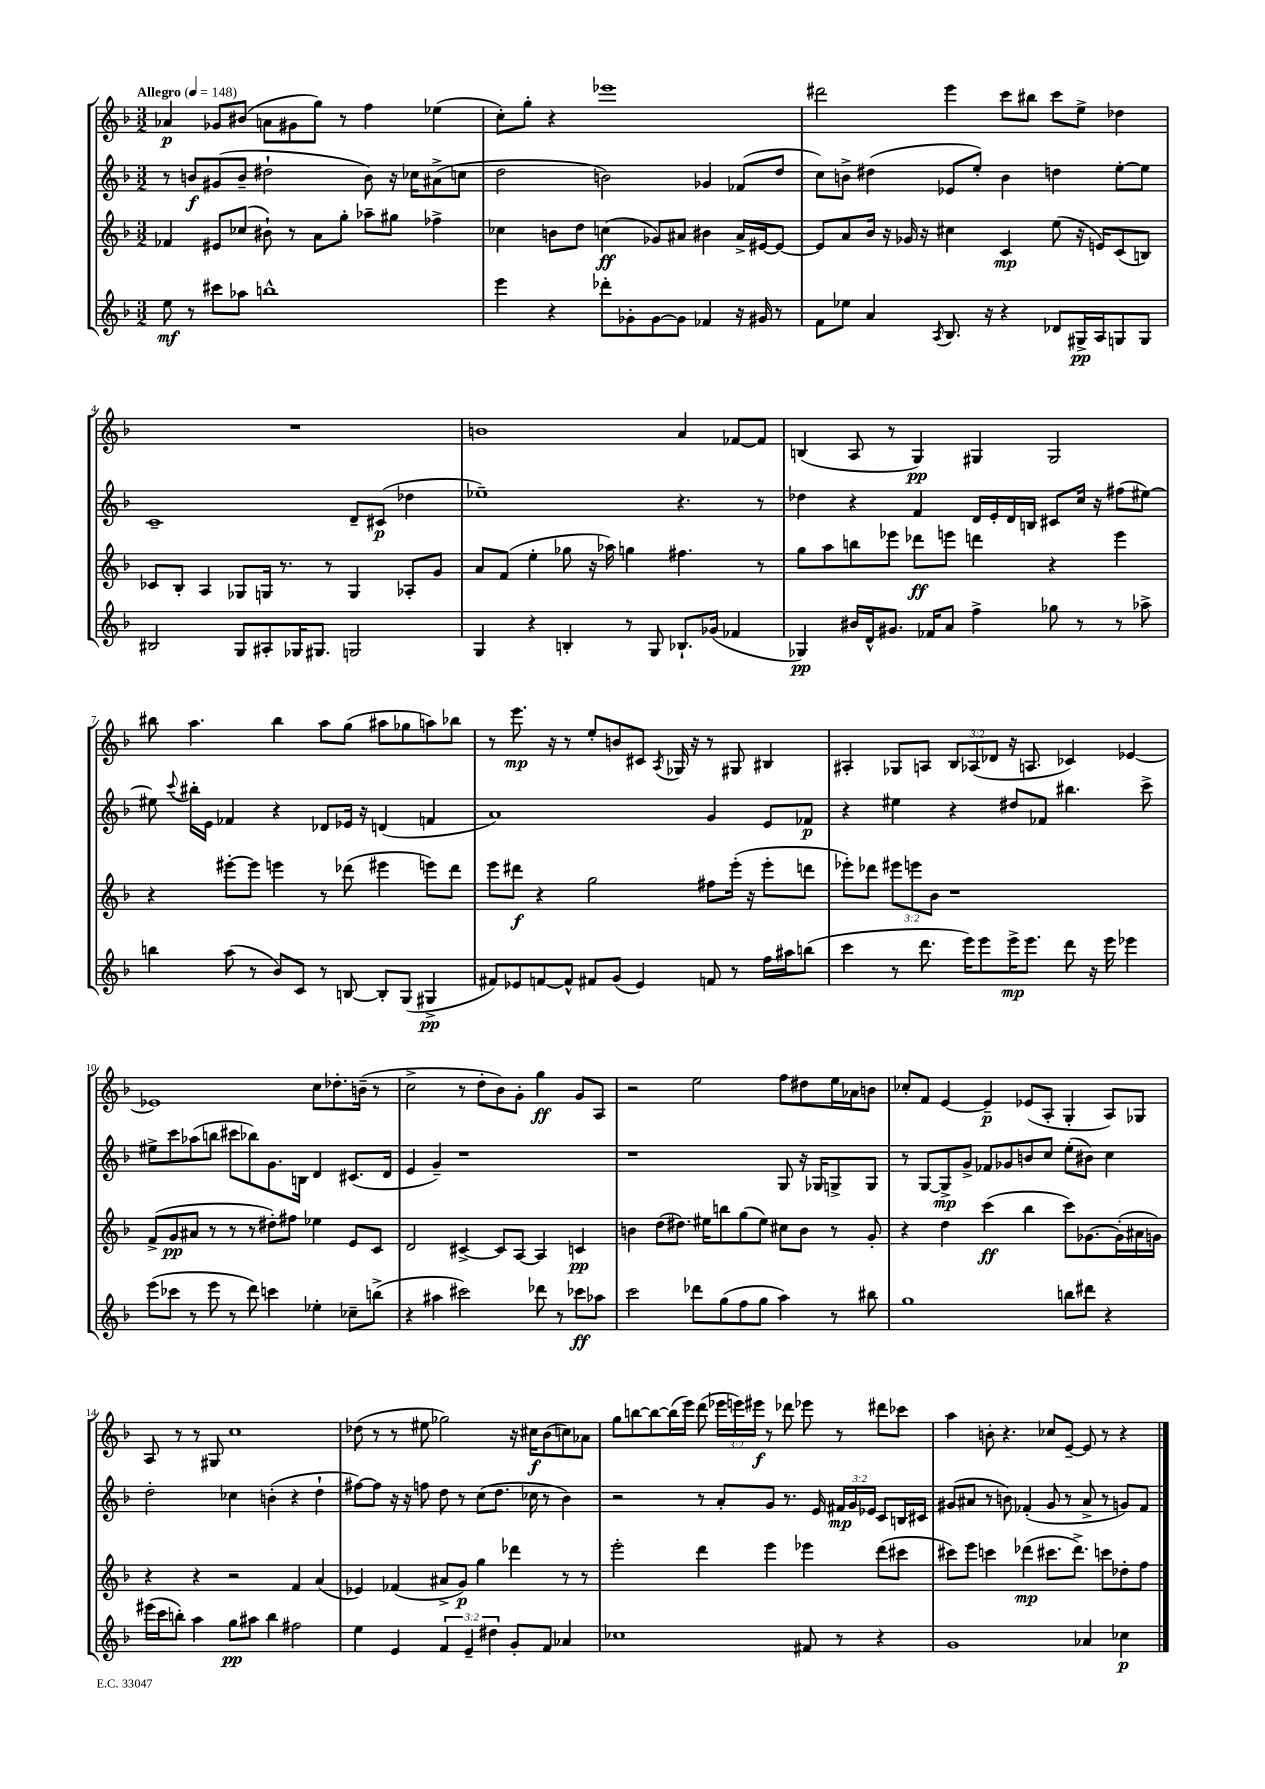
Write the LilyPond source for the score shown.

<<
\new StaffGroup <<
\new Staff = "s0" {
    \clef treble \key f \major \numericTimeSignature \time 3/2 \override Staff.TupletNumber.text = #tuplet-number::calc-fraction-text \tempo "Allegro" 4 = 148
    \autoBeamOff aes'4\p ges'8[ bis'8]( a'8[ gis'8 g''8]) r8 f''4 ees''4( |
    c''8[-.) g''8]-. r4 ees'''1 |
    dis'''2 e'''4 c'''8[ bis''8] c'''8[ e''8]-> des''4 |
    R1. |
    b'1 a'4 fes'8[~ fes'8] |
    b4( a8 r8 g4\pp) gis4 gis2 |
    bis''8 a''4. bis''4 a''8[ g''8]( ais''8[ ges''8 a''8) bes''8] |
    r8 e'''8.\mp r16 r8 e''8[-. b'8 cis'8] \acciaccatura { a8 } ges16 r16 r8 gis8 bis4 |
    ais4-. ges8[ a8] \tuplet 3/2 { bes8[ aes8( des'8] } r16 a8. ces'4) ees'4~ |
    ees'1 c''8[ des''8.-. b'16]--( r8 |
    c''2-> r8 d''8[-. bes'8) g'8]-. g''4\ff g'8[ a8] |
    r2 e''2 f''8[ dis''8 e''16 aes'16 b'8] |
    ces''8[-. f'8] e'4~ e'4--\p ees'8[( a8]-. g4-. a8[) ges8] |
    a8 r8 r8 gis8 c''1 |
    des''8( r8 r8 eis''8 ges''2) r16 cis''16[\f bes'8( c''8) aes'8] |
    g''8[ b''8~ b''8~ b''16( e'''16]) d'''8( \tuplet 3/2 { ees'''16[ e'''16) eis'''16]\f } r8 des'''8 ees'''8 r8 dis'''8[ ces'''8] |
    a''4 b'8-. r4. ces''8[ e'8]~-- e'8 r8 r4 \bar "|." |
}
\new Staff = "s1" {
    \clef treble \key f \major \numericTimeSignature \time 3/2 \override Staff.TupletNumber.text = #tuplet-number::calc-fraction-text
    \autoBeamOff r8 b'8[\f gis'8( b'8]-- dis''2-! b'8) r16 ces''16[ ais'8->( c''8] |
    d''2 b'2) ges'4 fes'8[( d''8] |
    c''8[) b'8]-> dis''4( ees'8[ e''8]-.) b'4 d''4 e''8[~-. e''8] |
    c'1-- d'8[-- cis'8]\p( des''4 |
    ees''1--) r4. r8 |
    des''4 r4 f'4 d'16[ e'16-. d'16 b16] cis'8[ c''16] r16 fis''8[( eis''8]~) |
    eis''8 \appoggiatura { c'''8 } bis''16[-. e'16] fes'4 r4 des'8[ ees'16] r16 d'4( f'4 |
    a'1) g'4 e'8[ fes'8]\p |
    r4 eis''4 r4 dis''8[ fes'8] bis''4. c'''8-> |
    eis''8[-> c'''8 aes''8( b''8] cis'''8[ bes''8) g'8. b16] d'4 cis'8.[( d'16] |
    e'4 g'4--) r1 |
    r1 g8 r16 ges16[ g8-> g8] |
    r8 g8[~ g8->\mp g'8]-> fes'8[ ges'8 b'8 c''8] e''8[-.( bis'8]) c''4 |
    d''2-. ces''4 b'4-.( r4 d''4-! |
    fis''8[~) fis''8] r16 r16 f''8 d''8 r8 c''8[( d''8.] ces''16 r8 bes'4) |
    r2 r8 a'8[-. g'8] r8. e'16 \tuplet 3/2 { fis'16[\mp g'16 ees'16] } c'8[ b16 cis'16] |
    gis'8[( ais'8] r8 b'8) fes'4-.( gis'8 r8 ais'8-> r8 g'8[) fes'8] \bar "|." |
}
\new Staff = "s2" {
    \clef treble \key f \major \numericTimeSignature \time 3/2 \override Staff.TupletNumber.text = #tuplet-number::calc-fraction-text
    \autoBeamOff fes'4 eis'8[ ces''8]( bis'8-!) r8 a'8[ g''8]-. aes''8[-- gis''8] fes''4-> |
    ces''4 b'8[ d''8] c''4\ff( ges'8[) ais'8] bis'4 ais'16[-> eis'16~ eis'8]~ |
    eis'8[ a'8 bes'16] r16 ges'16 r16 cis''4 c'4\mp e''8( r16 e'16[) c'8( b8]) |
    ces'8[ bes8]-. a4 ges8[ g16] r8. r8 g4 aes8[-. g'8] |
    a'8[ f'8]( e''4-. ges''8 r16 aes''16) g''4 fis''4. r8 |
    g''8[ a''8 b''8 ees'''8] des'''8[\ff e'''8] d'''4 r4 e'''4 |
    r4 eis'''8[~-. eis'''8] e'''4 r8 des'''8( eis'''4 e'''8[) des'''8] |
    e'''8[ dis'''8]\f r4 g''2 fis''8[ e'''16]-.( r16 e'''8[-. d'''8] |
    ees'''8[-.) des'''8] \tuplet 3/2 { eis'''8[ e'''8 bes'8] } r1 |
    f'8[->( g'8\pp ais'8] r8 r8 r8 dis''8[-.) fis''8] ees''4 e'8[ c'8] |
    d'2 cis'4~-> cis'8[ a8]~ a4 c'4\pp |
    b'4 d''8[( dis''8.]) eis''16[ b''8 g''8( eis''8]) cis''8[ b'8] r8 g'8-. |
    r4 d''4 c'''4\ff( bes''4 c'''8[) ges'8.~ ges'16-.( ais'16 g'16]) |
    r4 r4 r2 f'4 a'4( |
    ees'4) fes'4( ais'8[-> g'8]\p) g''4 des'''4 r8 r8 |
    e'''2-. d'''4 e'''4 ees'''4 d'''8[( cis'''8] |
    cis'''8[) e'''8] c'''4 des'''4\mp( cis'''8.[ des'''8.]->) c'''8[ des''8-. f''8] \bar "|." |
}
\new Staff = "s3" {
    \clef treble \key f \major \numericTimeSignature \time 3/2 \override Staff.TupletNumber.text = #tuplet-number::calc-fraction-text
    \autoBeamOff e''8\mf r8 cis'''8[ aes''8] b''1-^ |
    e'''4 r4 des'''8[-. ges'8-. ges'8~ ges'8] fes'4 r16 gis'16 r8 |
    f'8[ ees''8] a'4 \acciaccatura { a8 } bes8. r16 r4 des'8[ gis16->\pp a16 g8 g8] |
    bis2 g8[ ais8-. ges16 gis8.] g2 |
    g4 r4 b4-. r8 g8 bes8.[-! ges'16]( fes'4 |
    ges4\pp) bis'16[ d'16-^ gis'8.] fes'16[ a'8] f''4-> ges''8 r8 r8 aes''8-> |
    b''4 a''8( r8 bes'8[) c'8] r8 b8~ b8[-. g8]( gis4->\pp |
    fis'8[) ees'8 f'8~ f'8]-^ fis'8[ g'8]( ees'4) f'8 r8 f''16[ ais''16 b''8]( |
    c'''4 r8 d'''8. e'''16[) e'''8 e'''16->\mp e'''8.] d'''8 r16 e'''16 ees'''4 |
    e'''8[( ces'''8] r8 e'''8 r8 d'''8) c'''4 ees''4-. ces''8[-- b''8]->( |
    r4 ais''4 cis'''2) des'''8 r8 ces'''8[\ff aes''8] |
    c'''2 des'''8[ g''8( f''8 g''8] a''4) r8 bis''8 |
    g''1 b''8[ dis'''8] r4 |
    eis'''16[( c'''16 b''8]-.) a''4 g''8[\pp ais''8] b''4 fis''2 |
    e''4 e'4 \tuplet 3/2 { f'4 e'4-- dis''4 } g'8[-. f'8] aes'4 |
    ces''1 fis'8 r8 r4 |
    g'1 aes'4 ces''4\p \bar "|." |
}
>>
>>
